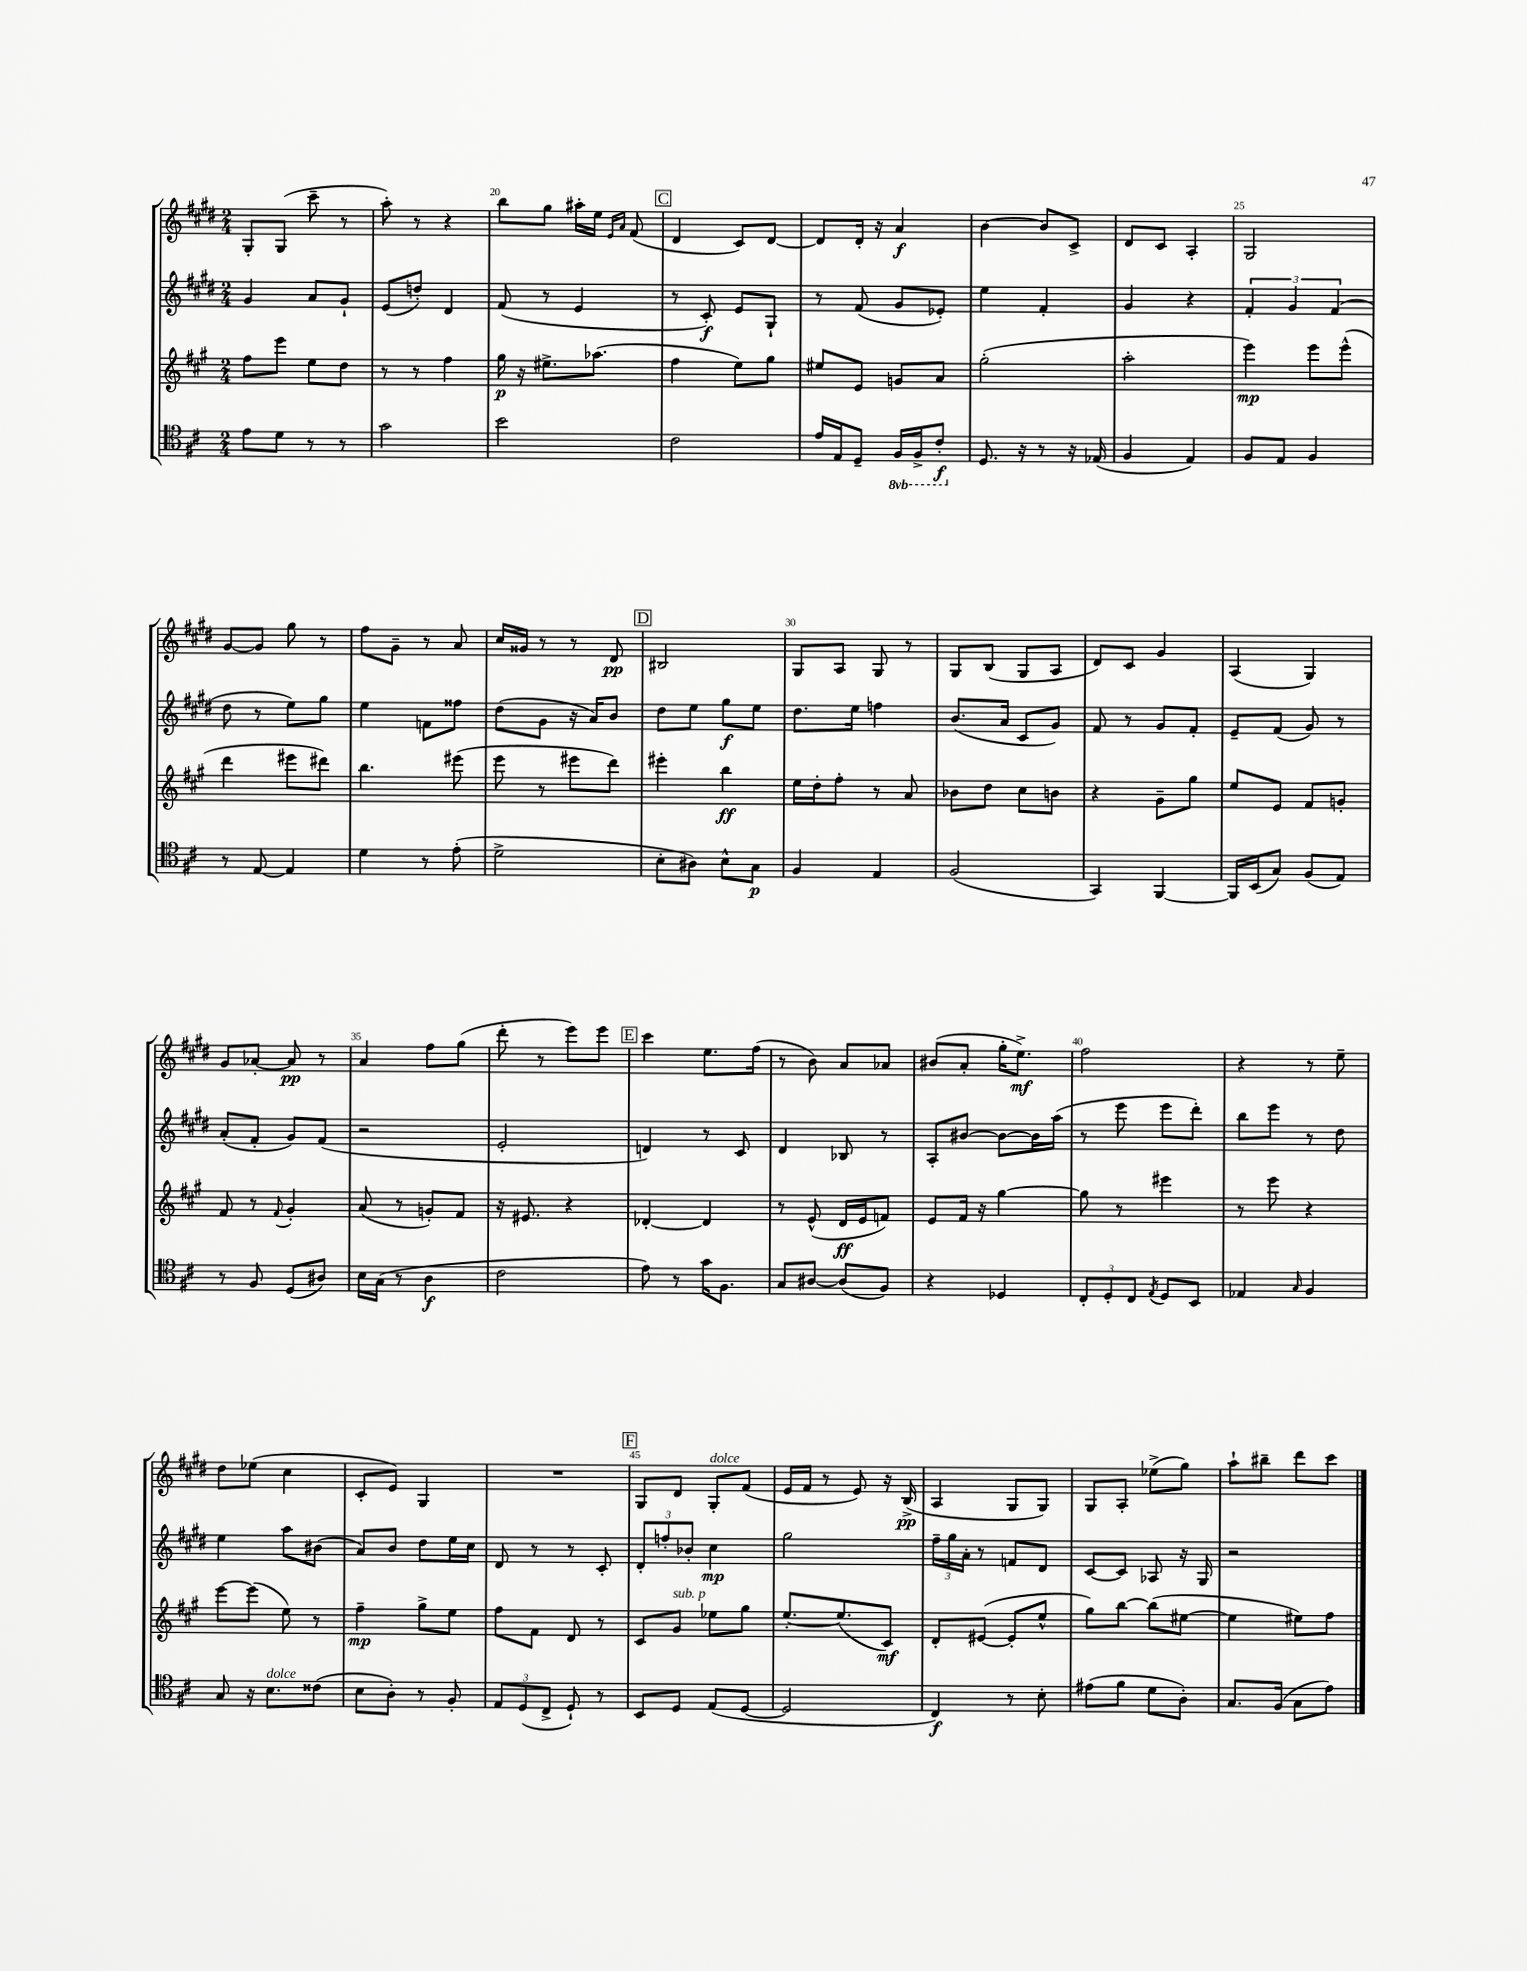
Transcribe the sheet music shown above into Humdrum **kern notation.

**kern	**kern	**kern	**kern
*staff4	*staff3	*staff2	*staff1
*clefC4	*clefG2	*clefG2	*clefG2
*k[f#c#]	*k[f#c#g#]	*k[f#c#g#d#]	*k[f#c#g#d#]
*M2/4	*M2/4	*M2/4	*M2/4
8e	8ff#	4g#	8G#'
8d	8eee	.	(8G#
8r	8ee	8a	8ccc#~
8r	8dd	8g#`	8r
=	=	=	=
2g	8r	(8e	8aa')
.	8r	8dd')	8r
.	4ff#	4d#	4r
=	=	=	=
2b	16gg#	(8f#	8bb
.	16r	.	.
.	8.ee#^	8r	8gg#
.	.	4e	16aa#'
.	(8.aa-	.	16ee
.	.	.	16qqe
.	.	.	16qqa
.	.	.	(8f#
=	=	=	=
2c#	4ff#	8r	4d#
.	.	8c#')	.
.	8ee)	8e	8c#)
.	8gg#	8G#`	[8d#
=	=	=	=
16e	8ee#	8r	8d#]
16E	.	.	.
8D~	8e	(8f#	16d#'
.	.	.	16r
16FF#	8g	8g#	4a
16FF#^	.	.	.
8C#'	8a	8e-')	.
=	=	=	=
8.D	(2gg#'	4ee	[4b
16r	.	.	.
8r	.	4f#'	8b]
16r	.	.	8c#^
(16E-	.	.	.
=	=	=	=
4F#	2aa'	4g#	8d#
.	.	.	8c#
4E)	.	4r	4A'
=	=	=	=
8F#	4eee)	6f#'	2G#
8E	.	.	.
.	.	6g#	.
4F#	8eee	.	.
.	.	(6f#	.
.	(8eee^^	.	.
=	=	=	=
8r	4ddd	8dd#	[8g#
[8E	.	8r	8g#]
4E]	8eee#	8ee)	8gg#
.	8ddd#)	8gg#	8r
=	=	=	=
4d	4.bb	4ee	8ff#
.	.	.	8g#~
8r	.	8f	8r
(8e'	(8eee#	8ff##	8a
=	=	=	=
2d^	8eee	(8dd#	16cc#
.	.	.	16g##
.	8r	8g#	8r
.	8eee#	16r	8r
.	.	16a)	.
.	8ddd)	8b	8d#
=	=	=	=
8B'	4eee#'	8dd#	2B#
8A#)	.	8ee	.
8B^^	4bb	8gg#	.
8G	.	8ee	.
=	=	=	=
4F#	16ee	8.dd#	8G#
.	16dd'	.	.
.	8ff#'	.	8A
.	.	16ee	.
4E	8r	4ff	8G#
.	8a	.	8r
=	=	=	=
(2F#	8b-	(8.b	8G#
.	8dd	.	(8B
.	.	16a	.
.	8cc#	8c#	8G#
.	8b	8g#)	8A
=	=	=	=
4GG)	4r	8f#	8d#)
.	.	8r	8c#
[4FF#	8g#~	8g#	4g#
.	8gg#	8f#'	.
=	=	=	=
16FF#]	8ee	8e~	(4A
(16BB	.	.	.
8G)	8e	(8f#	.
(8F#	8f#	8g#)	4G#)
8E)	8g'	8r	.
=	=	=	=
8r	8f#	(8a'	8g#
8F#	8r	8f#'	[8a-'
.	8qqf#	.	.
(8D	4g#'	8g#)	8a-]
8A#)	.	(8f#	8r
=	=	=	=
16B	(8a	2r	4a
(16G	.	.	.
8r	8r	.	.
4A	8g')	.	8ff#
.	8f#	.	(8gg#
=	=	=	=
2c#	16r	2e'	8ddd#'
.	8.e#	.	.
.	.	.	8r
.	4r	.	8eee)
.	.	.	8eee
=	=	=	=
8e)	[4d-'	4d)	4ccc#
8r	.	.	.
16g	4d-]	8r	8.ee
8.F#	.	.	.
.	.	8c#	.
.	.	.	(16ff#
=	=	=	=
8G	8r	4d#	8r
[8A#	(8e^^	.	8b)
(8A#]	16d	8B-	8a
.	16e	.	.
8F#)	8f)	8r	8a-
=	=	=	=
4r	8e	8A'	(8b#
.	16f#	[8b#	8a'
.	16r	.	.
4D-	[4gg#	8b#_	16gg#'
.	.	.	8.ee^)
.	.	16b#]	.
.	.	(16aa	.
=	=	=	=
12C#'	8gg#]	8r	2ff#
12D'	.	.	.
.	8r	8eee	.
12C#	.	.	.
8qE	.	.	.
8D	4eee#	8eee	.
8BB	.	8ddd#')	.
=	=	=	=
4E-	8r	8bb	4r
.	8eee	8eee	.
16qqG	.	.	.
4F#	4r	8r	8r
.	.	8dd#	8ee~
=	=	=	=
8G	[8eee	4ee	8dd#
16r	(8eee]	.	(8ee-
8.B	.	.	.
.	8ee)	8aa	4cc#
(8c##	8r	(8b#	.
=	=	=	=
8B	4ff#~	8a)	8c#'
8A')	.	8b	8e)
8r	8gg#^	8dd#	4G#
8F#'	8ee	16ee	.
.	.	16cc#	.
=	=	=	=
12E	8ff#	8d#	2r
(12D	.	.	.
.	8f#	8r	.
12C#^	.	.	.
8D`)	8d	8r	.
8r	8r	8c#'	.
=	=	=	=
8BB	8c#	12d#'	8G#
.	.	12ff'	.
8D	8g#	.	8d#
.	.	12b-'	.
(8E	8ee-	4cc#	8G#'
[8D	8gg#	.	(8f#
=	=	=	=
2D]	[8.ee'	2gg#	16e
.	.	.	16f#
.	.	.	8r
.	(8.ee]	.	.
.	.	.	8e)
.	8c#)	.	16r
.	.	.	(16B^
=	=	=	=
4C#)	8d'	24ff#~	4A
.	.	24gg#	.
.	.	24a'	.
.	([8e#	8r	.
8r	8e#']	8f	8G#
8B'	8ee^^	8d#	8G#)
=	=	=	=
(8e#	8gg#)	[8c#	8G#
8f#	[8bb	8c#]	8A'
8d	(8bb]	8A-	(8ee-^
8A')	[8ee#	16r	8gg#)
.	.	16G#	.
=	=	=	=
8.G	4ee#]	2r	8aa`
.	.	.	8bb#~
(16F#	.	.	.
8G	8ee#)	.	8ddd#
8e)	8ff#	.	8ccc#
==	==	==	==
*-	*-	*-	*-
